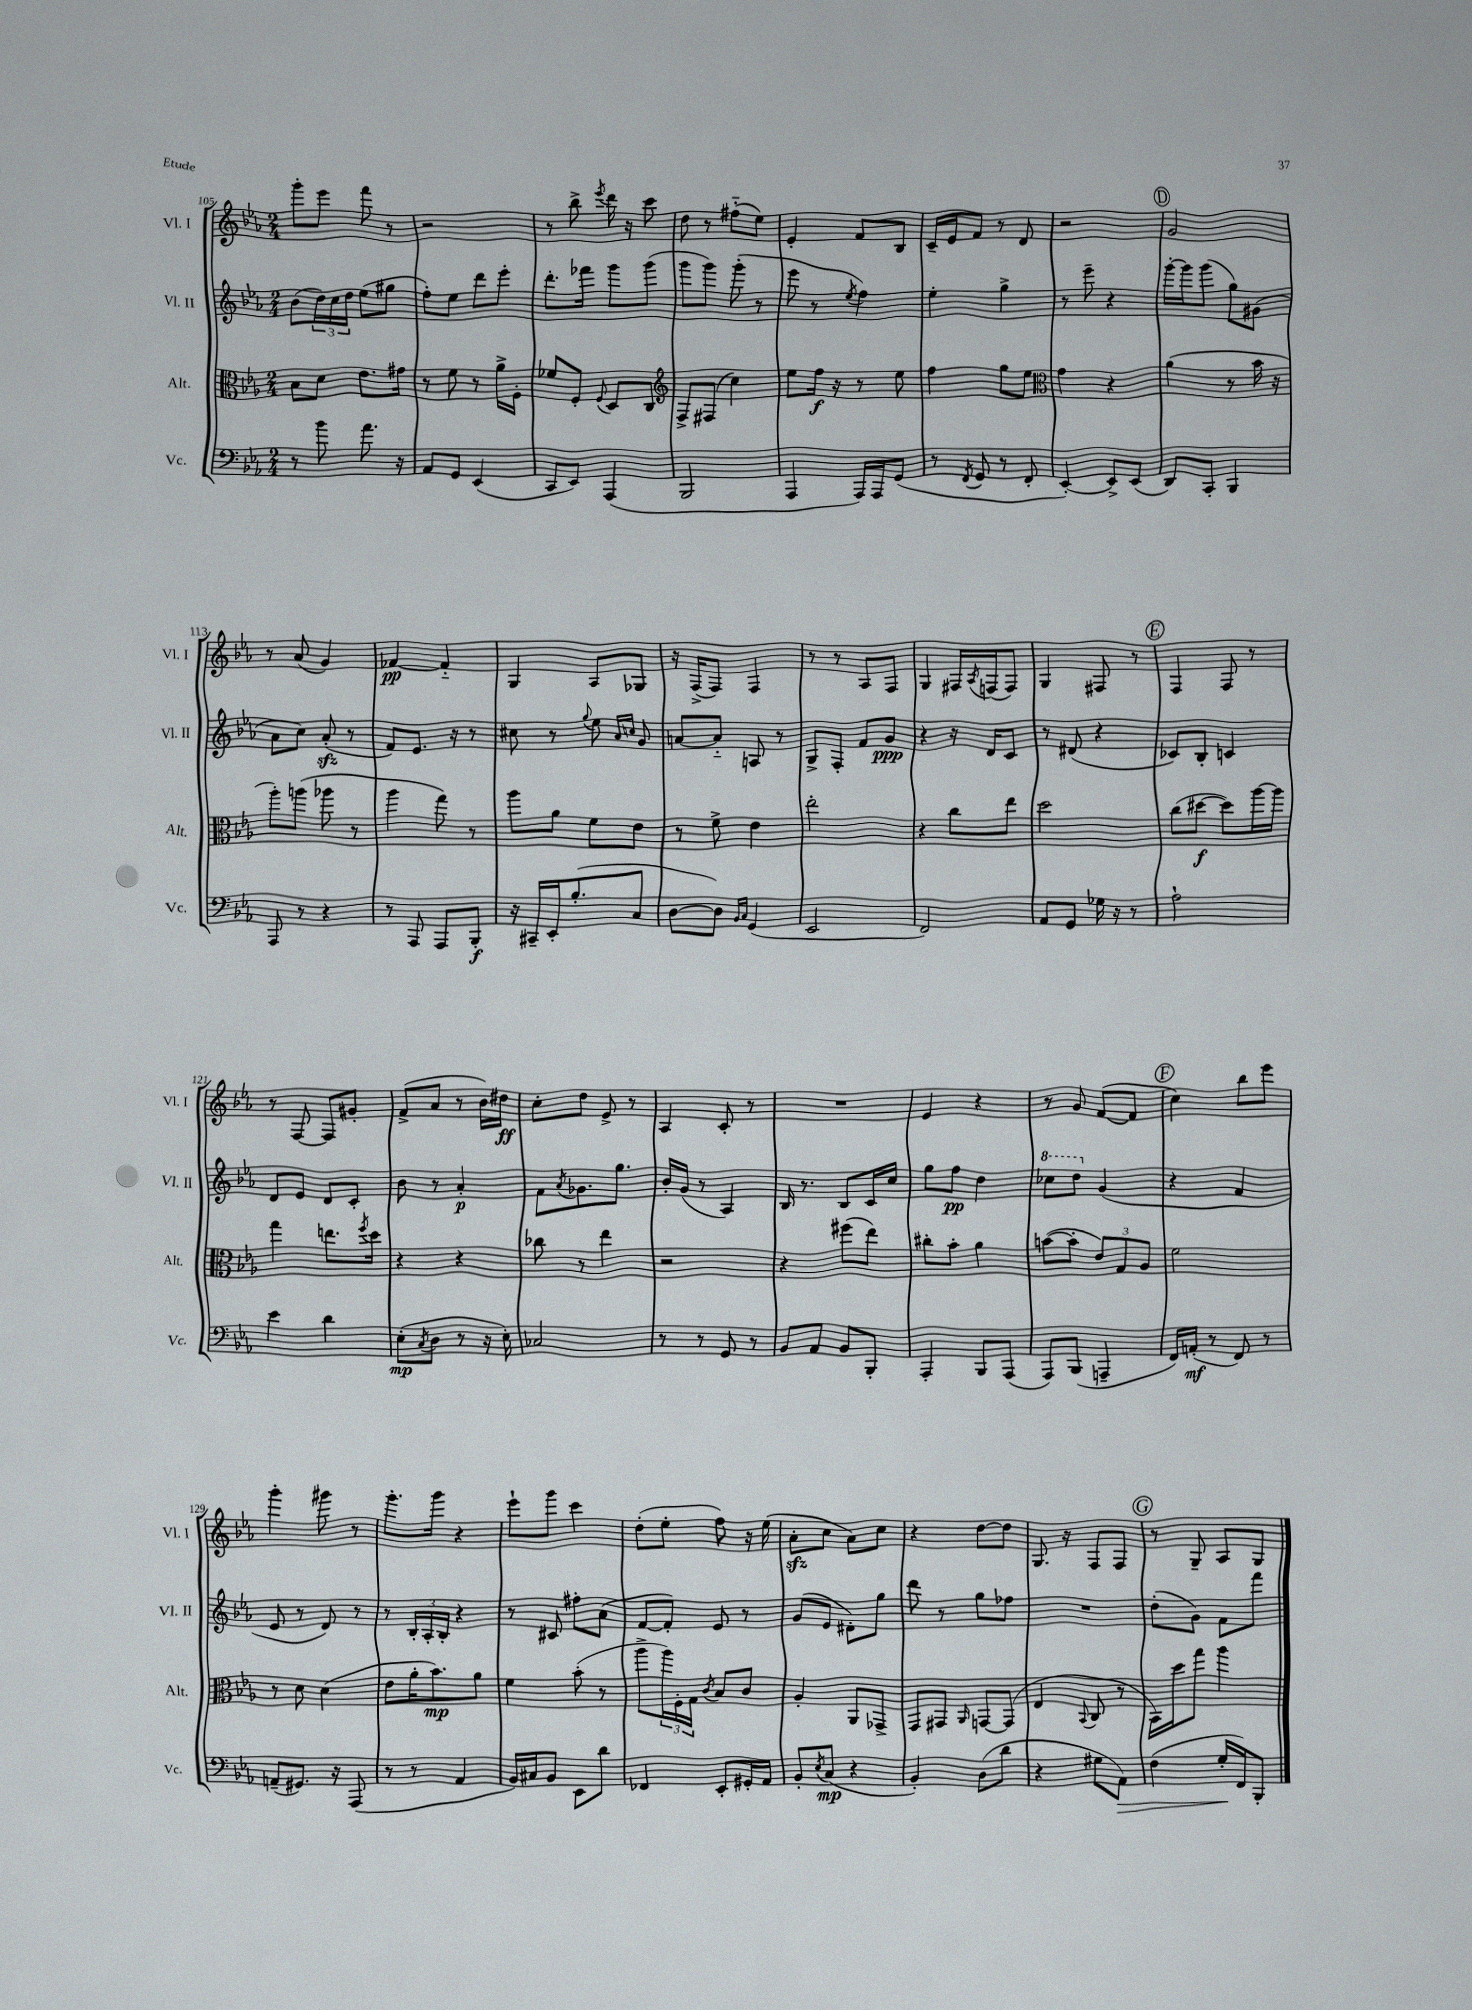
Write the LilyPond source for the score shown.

<<
\new StaffGroup <<
\new Staff = "s0" \with { instrumentName = "Vl. I" shortInstrumentName = "Vl. I" } {
    \clef treble \key ees \major \numericTimeSignature \time 2/4
    g'''8-. ees'''8 f'''8 r8 |
    r2 |
    r8 bes''8-> \acciaccatura { ees'''8 } d'''16 r16 c'''8 |
    d''8 r8 fis''8-_( ees''8) |
    ees'4-. f'8 bes8 |
    c'16-- ees'16 f'8 r8 d'8 |
    r2 |
    \mark \markup { \circle "D" } g'2 |
    r8 aes'8( g'4) |
    fes'4~\pp fes'4-_ |
    g4 aes8 ges8 |
    r16 f16->( f8) f4 |
    r8 r8 aes8 f8 |
    g4 fis16 \acciaccatura { aes8 } f16( f8) |
    g4 fis8 r8 |
    \mark \markup { \circle "E" } f4 f8 r8 |
    r8 f8~ f8 gis'8-. |
    f'8->( aes'8 r8 bes'16) dis''16\ff |
    c''8-. d''8 ees'8-> r8 |
    aes4 c'8-. r8 |
    R2 |
    ees'4 r4 |
    r8 g'8 f'8~( f'8 |
    \mark \markup { \circle "F" } c''4) bes''8 ees'''8 |
    g'''4-. gis'''8 r8 |
    g'''8.-. g'''16 r4 |
    ees'''8-! g'''8 c'''4 |
    d''8-.( ees''8-. f''8) r16 ees''16( |
    aes'8-.\sfz c''8 aes'8) c''8 |
    r4 d''8~ d''8 |
    g8. r16 f8 f8 |
    \mark \markup { \circle "G" } r8 g8-- aes8 g8 \bar "|." |
}
\new Staff = "s1" \with { instrumentName = "Vl. II" shortInstrumentName = "Vl. II" } {
    \clef treble \key ees \major \numericTimeSignature \time 2/4
    bes'8( \tuplet 3/2 { d''16) c''16 d''16 } ees''8( gis''8 |
    f''8-.) ees''8 d'''8 ees'''8-. |
    d'''8.-. fes'''16 g'''8 g'''8( |
    g'''8 g'''8) g'''8-.( r8 |
    ees'''8 r8 \acciaccatura { ees''8 } f''4) |
    ees''4-. g''4-> |
    r8 ees'''8-- r4 |
    \mark \markup { \circle "D" } g'''16~-. g'''16 g'''8( g''8) gis'8( |
    aes'8 c''8) aes'8-.\sfz( r8 |
    f'8) ees'8. r16 r8 |
    cis''8 r8 \appoggiatura { g''8 } ees''8 \grace { aes'16 c''16 } g'8 |
    a'8~ a'8-_ a8 r8 |
    g8-> f8-. f'8 g'8\ppp |
    r4 r16 d'16 c'8 |
    r8 dis'8( r4 |
    \mark \markup { \circle "E" } ces'8) bes8-. c'4 |
    d'8 ees'8 d'8 c'8-. |
    bes'8 r8 aes'4-.\p |
    f'8 \acciaccatura { aes'8 } ges'8. g''8. |
    bes'16-. g'16( r8 aes4) |
    bes16 r8. bes8 c'16 c''16 |
    g''8 f''8\pp d''4 |
    \ottava #1 ces'''8 d'''8 \ottava #0 g'4( |
    \mark \markup { \circle "F" } r4 f'4 |
    ees'8 r8 d'8) r8 |
    r8 \tuplet 3/2 { bes16-. aes16-. bes16-. } r4 |
    r8 cis'8 fis''8-. aes'8( |
    f'8~ f'8-.) ees'8 r8 |
    g'8( ees'8 dis'8-.) g''8 |
    d'''8 r8 g''8 fes''8 |
    R2 |
    \mark \markup { \circle "G" } d''8-.( g'8) f'8 f'''8 \bar "|." |
}
\new Staff = "s2" \with { instrumentName = "Alt." shortInstrumentName = "Alt." } {
    \clef alto \key ees \major \numericTimeSignature \time 2/4
    bes8 d'8 ees'8. gis'16 |
    r8 f'8 r8 aes'16-> f16-. |
    fes'8 f8-. \appoggiatura { f8 } d8 c8 |
    \clef treble f8-> fis8( c''4) |
    ees''8 f''16\f r16 r8 ees''8 |
    f''4 g''8 ees''8 |
    \clef alto g'4 r4 |
    \mark \markup { \circle "D" } aes'4( r8 bes'16 r16 |
    aes''8-.) a''8( aes''8 r8 |
    aes''4 g''8) r8 |
    aes''8 aes'8 f'8 ees'8 |
    r8 f'8-> ees'4 |
    ees''2-. |
    r4 c''8 ees''8 |
    d''2 |
    \mark \markup { \circle "E" } c''8( dis''8~\f dis''8) aes''16~ aes''16 |
    g''4 e''8. \acciaccatura { f''8 } d''16 |
    r4 r4 |
    ces''8 r8 ees''4 |
    r2 |
    r4 fis''8( ees''8) |
    cis''8-. bes'8-. aes'4 |
    b'8~( b'8-. \tuplet 3/2 { ees'8) g8 aes8 } |
    \mark \markup { \circle "F" } f'2 |
    r8 d'8 d'4( |
    ees'8 aes'16-. bes'8.\mp) aes'8 |
    f'4 bes'8-.( r8 |
    aes''8-> \tuplet 3/2 { aes''16) f16-. g16 } \acciaccatura { c'8 } bes8 c'8 |
    aes4-. aes,8 ges,8-> |
    g,8 gis,8 \grace { aes,16 } g,8~ g,8( |
    ees4 \appoggiatura { bes,8 } c8 r8 |
    \mark \markup { \circle "G" } bes,16) d''16 g''8 aes''4 \bar "|." |
}
\new Staff = "s3" \with { instrumentName = "Vc." shortInstrumentName = "Vc." } {
    \clef bass \key ees \major \numericTimeSignature \time 2/4
    r8 bes'8 aes'8. r16 |
    aes,8 g,8 ees,4( |
    c,8 ees,8) aes,,4( |
    bes,,2 |
    aes,,4 aes,,16) aes,,16 g,8( |
    r8 \acciaccatura { f,8 } g,8 r8 f,8-. |
    ees,4~-.) ees,8-> ees,8( |
    \mark \markup { \circle "D" } d,8) c,8-. bes,,4 |
    aes,,8 r8 r4 |
    r8 aes,,8 aes,,8 bes,,8-.\f |
    r16 cis,16-- ees,16-. bes8.-.( c8 |
    d8~ d8) \grace { bes,16 c16 } g,4( |
    ees,2 |
    f,2) |
    aes,8 g,8 ges16 r16 r8 |
    \mark \markup { \circle "E" } aes2-! |
    ees'4 d'4 |
    ees8-.\mp( \acciaccatura { c8 } d8 r8 r16 ees16-.) |
    ces2 |
    r8 r8 g,8 r8 |
    bes,8 aes,8 bes,8 bes,,8-. |
    aes,,4-. bes,,8 aes,,8( |
    aes,,8) bes,,8( a,,4-- |
    \mark \markup { \circle "F" } f,16) a,16-.\mf( r8 f,8) r8 |
    a,8--( gis,8.) r16 aes,,8( |
    r8 r8 aes,4 |
    bes,16) cis16 bes,8 ees,8 d'8 |
    fes,4 ees,8-. gis,16-. aes,16 |
    bes,8-. \acciaccatura { ees8 } c8\mp( r4 |
    bes,4-.) d8( d'8 |
    r4 gis8 aes,8\>) |
    \mark \markup { \circle "G" } f4( g16-.\! f,16) bes,,8-. \bar "|." |
}
>>
>>
\layout { \context { \Score currentBarNumber = #105 } }
